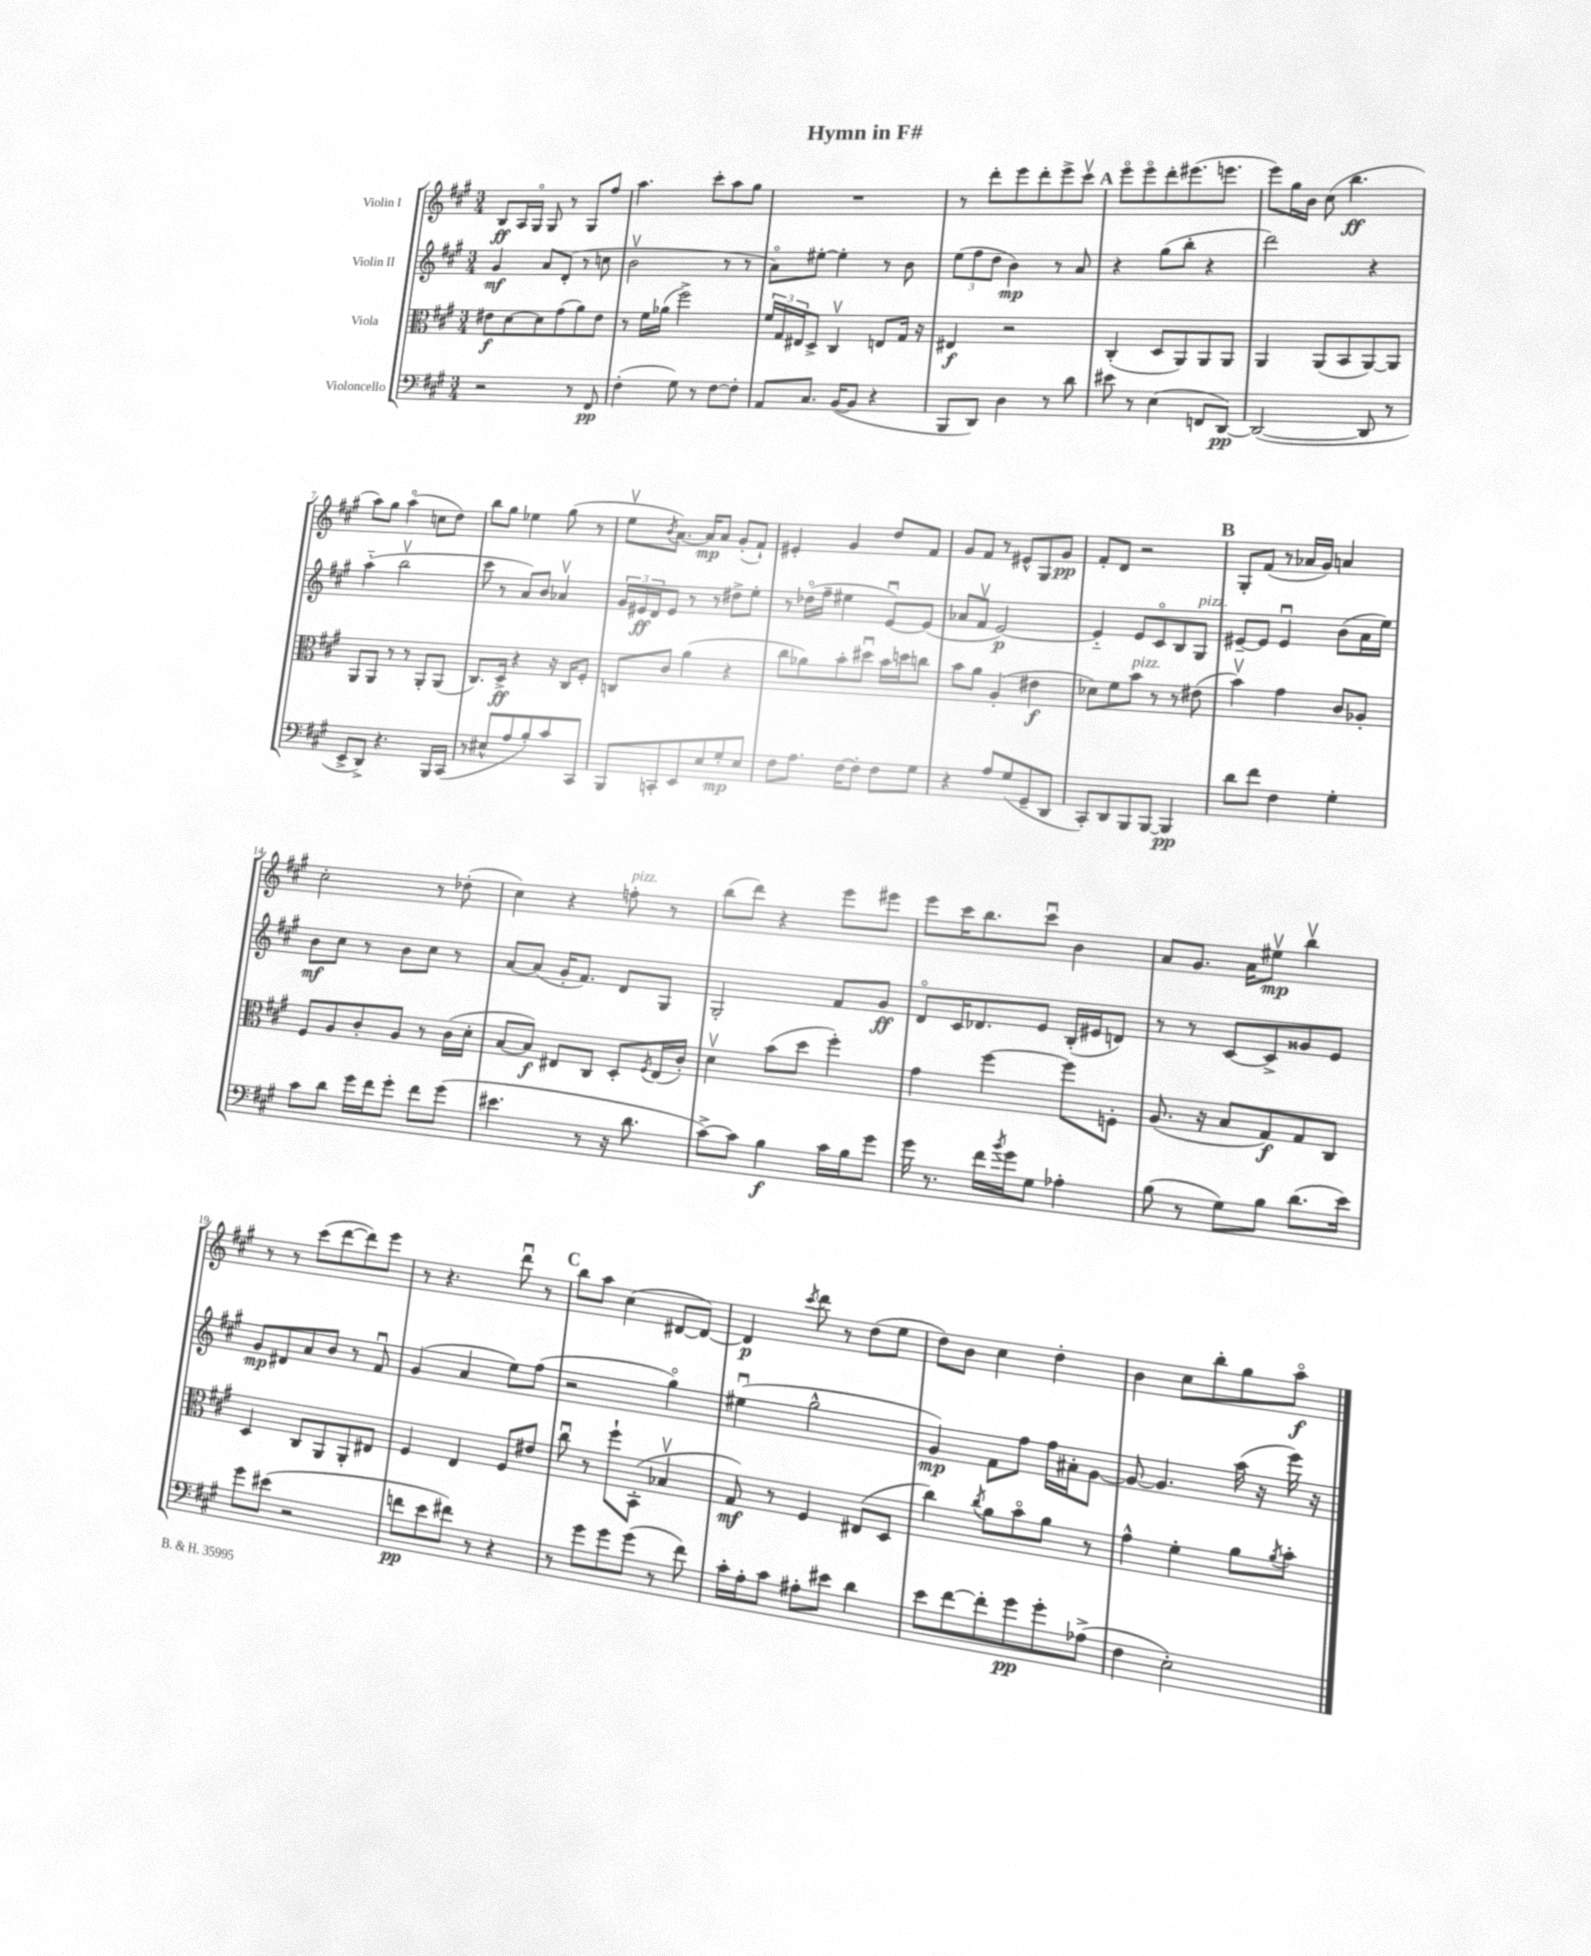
\header { title = "Hymn in F#" }
<<
\new StaffGroup <<
\new Staff = "s0" \with { instrumentName = "Violin I" } {
    \clef treble \key a \major \numericTimeSignature \time 3/4
    b8\ff a16 gis16\flageolet gis8 r8 gis8 fis''8 |
    a''4. cis'''8-. a''8 gis''8 |
    R2. |
    r8 d'''8-. e'''8 d'''8-. e'''8-> cis'''8\upbow |
    \mark \markup { \bold "A" } e'''8\flageolet e'''8\flageolet d'''8-. eis'''8.( e'''8. |
    e'''8) gis''16 b'16 cis''8( b''4.\ff |
    a''8) gis''8 a''4\flageolet( c''8 d''8) |
    b''8 gis''8 ees''4 gis''8( r8 |
    e''8\upbow \acciaccatura { b'8 } a'8.~) a'16\mp a'8 gis'8-.( fis'8-!) |
    eis'4-. gis'4 d''8 fis'8 |
    gis'8 fis'8 r8 eis'8-^ gis8 gis'8\pp |
    fis'8-. d'8 r2 |
    \mark \markup { \bold "B" } gis8-. fis'8( r8 aes'16 gis'16) a'4 |
    cis''2-. r8 des''8-.( |
    cis''4) r4 f''8-.^\markup { \italic "pizz." } r8 |
    b''8( d'''8) r4 e'''8 eis'''8 |
    e'''8 cis'''16 b''8. cis'''8\downbow b'4 |
    a'8 gis'8. a'16 eis''8\upbow\mp b''4\upbow |
    r8 r8 cis'''8( d'''8~ d'''8) e'''8 |
    r8 r4. d'''8\downbow r8 |
    \mark \markup { \bold "C" } b''8 a''8 cis''4( dis'8~ dis'8~) |
    dis'4\p \acciaccatura { cis'''8 } d'''8 r8 d''8( e''8 |
    d''8) b'8 cis''4 d''4-. |
    b'4 cis''8 b''8-. gis''8 a''8\flageolet\f \bar "|." |
}
\new Staff = "s1" \with { instrumentName = "Violin II" } {
    \clef treble \key a \major \numericTimeSignature \time 3/4
    gis'4\mf a'8 d'8-.( r8 c''8 |
    b'2\upbow r8 r8 |
    a'8\flageolet) eis''8~-. eis''4-. r8 b'8 |
    \tuplet 3/2 { e''8( fis''8 d''8 } b'4\mp) r8 a'8 |
    \mark \markup { \bold "A" } r4 gis''8( b''8-. r4 |
    d'''2) r4 |
    a''4-_( b''2\upbow |
    cis'''8 r8 a'8) b'8 aes'4\upbow |
    \tuplet 3/2 { gis'16 eis'16\ff d'16 } eis'8 r8 r8 dis''8-> e''8-. |
    r8 des''16\flageolet( fis''16-- eis''4 e'8~\downbow) e'8( |
    aes'8 fis'8\upbow e'2~\p) |
    e'4-_ e'8 cis'8\flageolet b8 gis8^\markup { \italic "pizz." } |
    \mark \markup { \bold "B" } eis'8~-- eis'8 eis'4\downbow b'8( a'16 e''16) |
    b'8\mf cis''8 r8 b'8 cis''8 r8 |
    a'8~ a'8( gis'16-. fis'8.) d'8 gis8 |
    gis2-. fis'8 gis'8\ff |
    d'8\flageolet cis'16 des'8. e'8 b16-.( eis'16 d'8) |
    r8 r8 cis'8~ cis'8-> gisis'8 e'8 |
    gis'8\mp dis'8 a'8 b'8 r8 fis'8\downbow |
    gis'4( a'4 e''8) fis''8( |
    \mark \markup { \bold "C" } r2 gis''4\flageolet) |
    eis''4\downbow( gis''2-^ |
    gis'4\mp) fis'8 fis''8 fis''16 ais'16-. gis'8~ |
    gis'8~ gis'4. a''16( r16 e'''16) r16 \bar "|." |
}
\new Staff = "s2" \with { instrumentName = "Viola" } {
    \clef alto \key a \major \numericTimeSignature \time 3/4
    eis'8\f d'8~ d'8 gis'8( a'8) eis'8 |
    r8 fis'16 aes'16( fis''2->) |
    \tuplet 3/2 { fis'16 gis16 eis16 } d8-> cis4\upbow e8 gis16 r16 |
    eis4\f r2 |
    \mark \markup { \bold "A" } cis4-.( d8 a,8) a,8 a,8 |
    a,4 a,8( b,8 a,8~) a,8 |
    a,8 a,8 r8 r8 a,8-. a,8( |
    cis8.) d16->\ff r4 r16 cis16 fis8-. |
    c8 cis'8 a'4( r4 |
    cis''8 aes'8) b'8-. dis''8\downbow b'16 d''16 c''8 |
    b'8 a'8 a4-.( eis'4\f |
    des'8) fis'8 b'8^\markup { \italic "pizz." } r8 r8 eis'8( |
    \mark \markup { \bold "B" } b'4\upbow) gis'4 cis'8 aes8-. |
    fis8 a8 cis'8-. a8 r8 cis'16( d'16-. |
    b8~ b8\f) eis8 cis8 d8-. \acciaccatura { fis8 } eis16( cis'16-.) |
    d'4\upbow b'8( d''8 fis''4-.) |
    gis'4 fis''4~ fis''8 f8-. |
    a8.( r16 b8 gis8\f) gis8 cis8 |
    d4 cis8 a,8 a,8-. eis8 |
    fis4 e4 fis8 eis'8 |
    \mark \markup { \bold "C" } cis''8\downbow r8 fis''8-! b,8-.( bes4\upbow |
    gis8\mf) r8 fis4 eis8( d8 |
    cis''4) \acciaccatura { cis''8 } a'8 b'8\flageolet a'8 r8 |
    gis'4-^ fis'4-. a'8 \acciaccatura { a'8 } b'8-. \bar "|." |
}
\new Staff = "s3" \with { instrumentName = "Violoncello" } {
    \clef bass \key a \major \numericTimeSignature \time 3/4
    r2 r8 fis,8\pp |
    fis4-.( gis8) r8 fis8~ fis8-. |
    a,8 cis8. b,16~( b,8 r4 |
    b,,8 d,8) d4 r8 d'8 |
    \mark \markup { \bold "A" } eis'8 r8 e4( f,8 d,8~\pp) |
    d,2~( d,8 r8 |
    e,8-> d,8->) r4. b,,16 cis,16( |
    r8 eis8-^ a8 b8-.) cis'8 cis,8 |
    b,,8 c,8-. e,8 e8 gis8-.\mp e8 |
    fis8 a8. fis16~ fis8-. fis8 gis8 |
    r4 a8 gis8( gis,8-- d,8 |
    cis,8-.) d,8 b,,8 b,,8~ b,,4\pp |
    \mark \markup { \bold "B" } d'8 fis'8 fis4 gis4-. |
    cis'8 d'8 gis'16 fis'16 gis'8-. fis'8 gis'8( |
    eis'4. r8 r16 d'8. |
    cis'8~->) cis'8 b4\f cis'16 b16 gis'8 |
    gis'16 r8. fis'16 \acciaccatura { b'8 } gis'16 gis8 aes4-. |
    b8( r8 gis8) b8 d'8.( e'16) |
    gis'8 eis'8( r2 |
    f'8\pp e'8 fis'8) r8 r4 |
    \mark \markup { \bold "C" } r8 gis'8 gis'8 gis'8( r8 fis'8) |
    cis'16-. a16-. cis'8 ais8-. eis'8 d'4 |
    e'8 fis'8~ fis'8-. gis'8\pp gis'8-. aes8->( |
    fis4 e2-.) \bar "|." |
}
>>
>>
